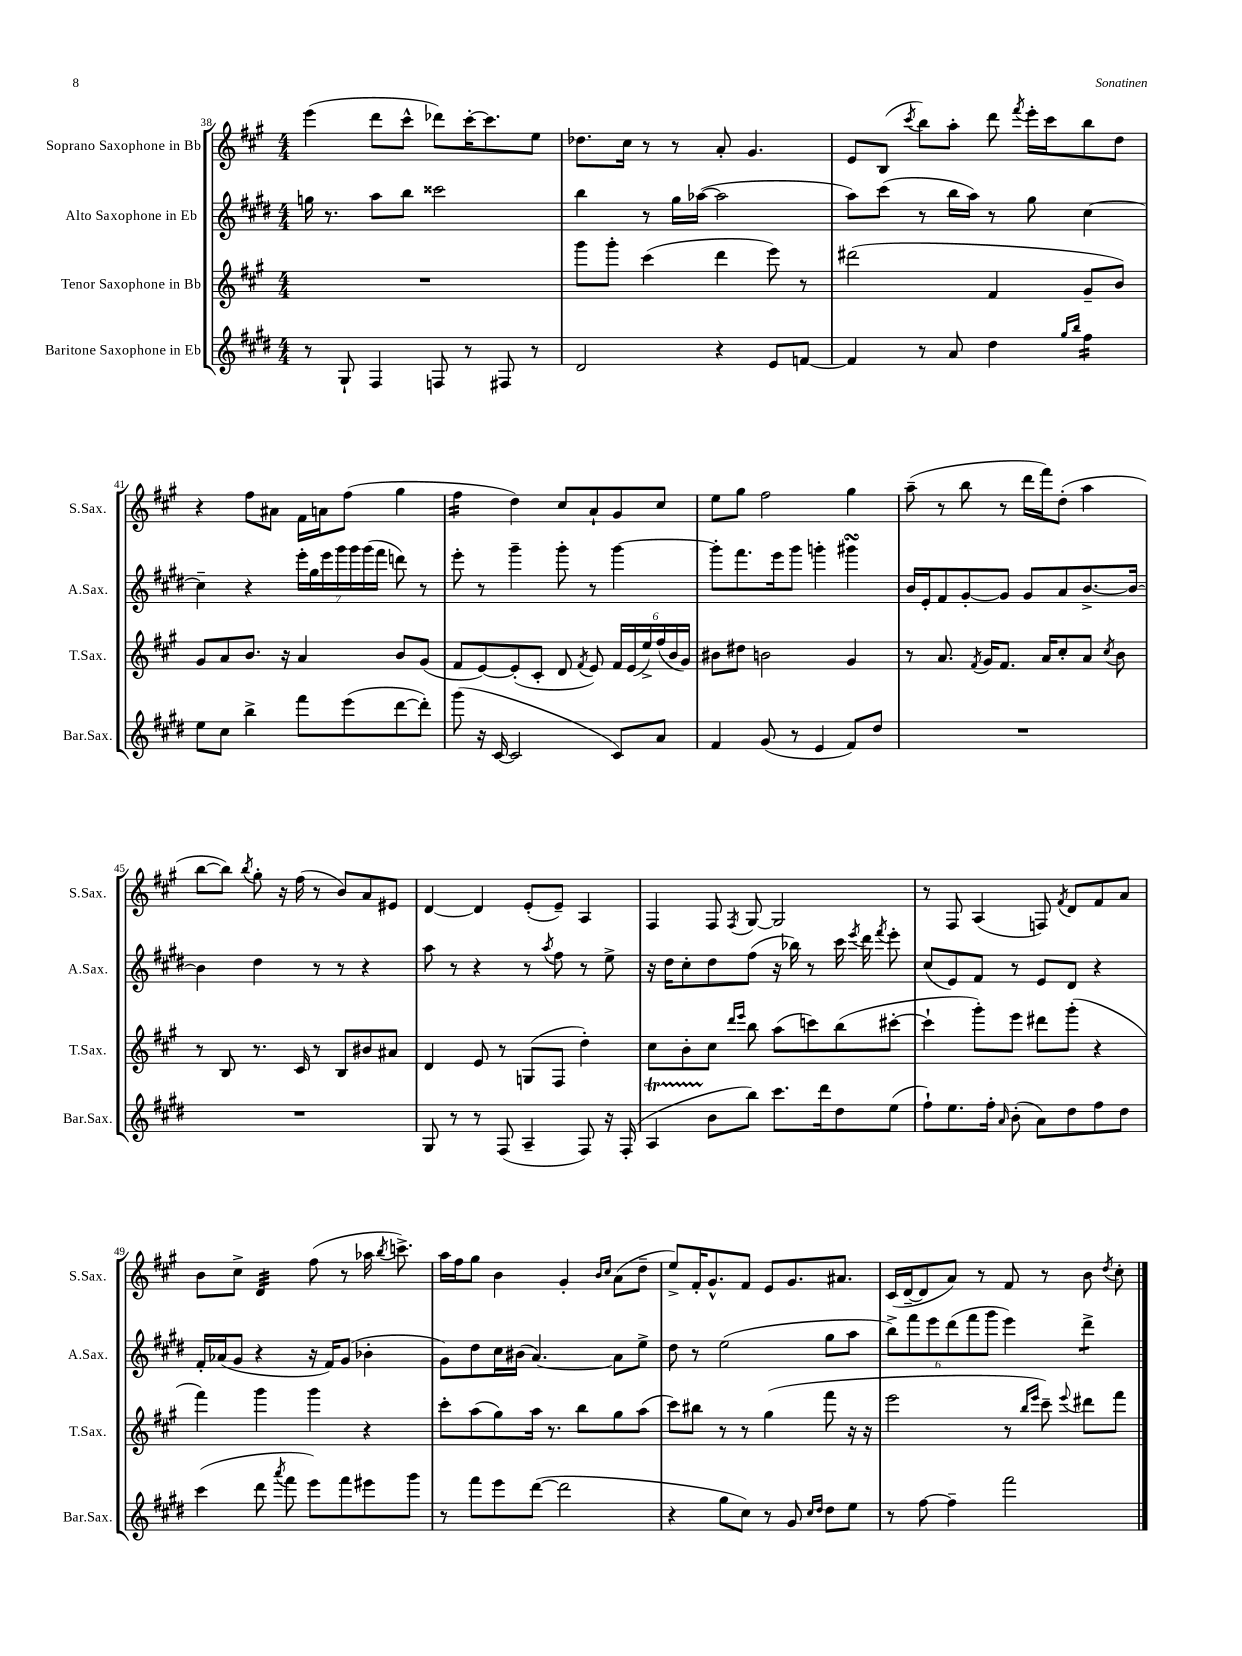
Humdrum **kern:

**kern	**kern	**kern	**kern
*staff4	*staff3	*staff2	*staff1
*clefG2	*clefG2	*clefG2	*clefG2
*k[f#c#g#d#]	*k[f#c#g#]	*k[f#c#g#d#]	*k[f#c#g#]
*M4/4	*M4/4	*M4/4	*M4/4
8r	1r	16gg	(4eee
.	.	8.r	.
8G#`	.	.	.
4F#	.	8aa	8ddd
.	.	8bb	8ccc#^^
8F	.	2ccc##	8ddd-)
8r	.	.	[16ccc#'
.	.	.	8.ccc#]
8F#	.	.	.
8r	.	.	8ee
=	=	=	=
2d#	8ggg#	4bb	8.dd-
.	8ggg#'	.	.
.	.	.	16cc#
.	(4ccc#	8r	8r
.	.	16gg#	8r
.	.	([16aa-	.
4r	4ddd	2aa-]	8a'
.	.	.	4.g#
8e	8eee)	.	.
[8f	8r	.	.
=	=	=	=
4f]	(2ddd#	8aa)	8e
.	.	(8ccc#	(8B
.	.	.	8qccc#
8r	.	8r	8bb)
8a	.	16bb	8aa'
.	.	16aa)	.
4dd#	4f#	8r	8ddd
.	.	.	8qfff#
.	.	8gg#	16eee'
.	.	.	16ccc#
16qqgg#	.	.	.
16qqbb	.	.	.
4ff#	8g#~	[4cc#	8bb
.	8b)	.	8dd
=	=	=	=
8ee	8g#	4cc#~]	4r
8cc#	8a	.	.
4bb^	8.b	4r	8ff#
.	.	.	8a#
.	16r	.	.
8fff#	4a	28eee'	16f#
.	.	28gg#	.
.	.	.	16a
.	.	28eee	.
.	.	28ggg#	.
(8eee	.	.	(8ff#
.	.	28ggg#	.
.	.	(28ggg#	.
.	.	28fff#	.
[8ddd#	8b	8ddd)	4gg#
8ddd#'])	(8g#	8r	.
=	=	=	=
(8ggg#	8f#	8eee'	4ff#
16r	[8e)	8r	.
[16c#	.	.	.
2c#]	(8e']	4ggg#~	4dd)
.	8c#'	.	.
.	8d	8ggg#'	8cc#
.	8qf#	.	.
.	8e)	8r	8a`
8c#)	24f#	[4ggg#	8g#
.	(24e	.	.
.	24ee^)	.	.
8a	(24ff#	.	8cc#
.	24b	.	.
.	24g#)	.	.
=	=	=	=
4f#	8b#	8ggg#']	8ee
.	8dd#	8.fff#	8gg#
(8g#	2b	.	2ff#
.	.	16eee	.
8r	.	8ggg#	.
4e	.	4ggg'	.
8f#)	4g#	4ggg#	4gg#
8dd#	.	.	.
=	=	=	=
1r	8r	16b	(8aa~
.	.	16e'	.
.	8.a	8f#	8r
.	.	[8g#'	8bb
.	8qf#	.	.
.	16g#	.	.
.	8.f#	8g#]	8r
.	.	8g#	16ddd
.	16a	.	16fff#)
.	8cc#'	8a	(8dd'
.	8a	[8.b^	4aa
.	8qcc#	.	.
.	8b	.	.
.	.	16b_	.
=	=	=	=
1r	8r	4b]	[8bb
.	8B	.	8bb])
.	.	.	8qbb
.	8.r	4dd#	8gg#'
.	.	.	16r
.	16c#	.	(16ff#
.	8r	8r	8r
.	8B	8r	8b)
.	8b#	4r	8a
.	8a#	.	8e#
=	=	=	=
8G#	4d	8aa	[4d
8r	.	8r	.
8r	8e	4r	4d]
(8F#	8r	.	.
4A~	(8G	8r	(8e'
.	.	8qaa	.
.	8F#	8ff#	8e~)
8F#)	4dd')	8r	4A
16r	.	8ee^	.
(16F#'	.	.	.
=	=	=	=
4A	8cc#	16r	4F#
.	.	16dd#	.
.	8b'	8cc#'	.
8b	8cc#	8dd#	8F#
.	16qqddd	.	.
.	16qqeee	.	8qF#
8bb)	8bb	(8ff#	[8G#
8.ccc#	(8aa	16r	2G#]
.	.	16bb-)	.
.	8ccc)	8r	.
16ddd#	.	.	.
8dd#	(8bb	16ccc#	.
.	.	8qeee	.
.	.	16ddd#	.
.	.	8qfff#	.
(8ee	[8ccc#'	8eee'	.
=	=	=	=
8ff#`)	4ccc#`]	(8cc#	8r
8.ee	.	8e)	8F#
.	8ggg#')	8f#	(4A
16ff#'	.	.	.
16qqa	.	.	.
(8b'	8eee	8r	.
8a)	8ddd#	8e	8F)
.	.	.	8qf#
8dd#	(8ggg#'	8d#	8d
8ff#	4r	4r	8f#
8dd#	.	.	8a
=	=	=	=
(4ccc#	4fff#)	16f#'	8b
.	.	(16a-	.
.	.	8g#	8cc#^
8ddd#	4ggg#	4r	4d
8qaaa	.	.	.
8fff#	.	.	.
8eee)	4ggg#	16r	(8ff#
.	.	16f#)	.
8fff#	.	(8g#	8r
8eee#	4r	4b-'	16aa-
.	.	.	8qbb
.	.	.	8.ccc^)
8ggg#	.	.	.
=	=	=	=
8r	8ccc#'	8g#)	16aa
.	.	.	16ff#
8fff#	(8aa	8dd#	8gg#
8eee	8gg#)	16cc#	4b
.	.	(16b#	.
([8ddd#	16aa	[4.a)	.
.	8.r	.	.
2ddd#]	.	.	4g#'
.	8bb	.	.
.	.	.	16qqb
.	.	.	16qqcc#
.	8gg#	8a]	(8a
.	(8aa	8ee^	8dd~
=	=	=	=
4r	8ccc#)	8dd#	8ee^)
.	8bb#	8r	16f#'
.	.	.	8.g#^^
8gg#	8r	(2ee	.
8cc#)	8r	.	8f#
8r	(4gg#	.	8e
8g#	.	.	8.g#
16qqcc#	.	.	.
16qqdd#	.	.	.
8dd#	8fff#	8gg#	.
.	.	.	8.a#
8ee	16r	8aa	.
.	16r	.	.
=	=	=	=
8r	2eee	12bb^)	(16c#
.	.	.	[16d~
.	.	12fff#	.
[8ff#	.	.	8d]
.	.	12eee	.
4ff#~]	.	(12ddd#	8a)
.	.	12fff#	.
.	.	.	8r
.	.	12ggg#	.
2fff#	8r	4eee)	8f#
.	16qqbb	.	.
.	16qqeee	.	.
.	8ccc#~)	.	8r
.	8qqeee	.	.
.	8ddd#	4ddd#^	8b
.	.	.	8qdd
.	8fff#	.	8cc#'
==	==	==	==
*-	*-	*-	*-
